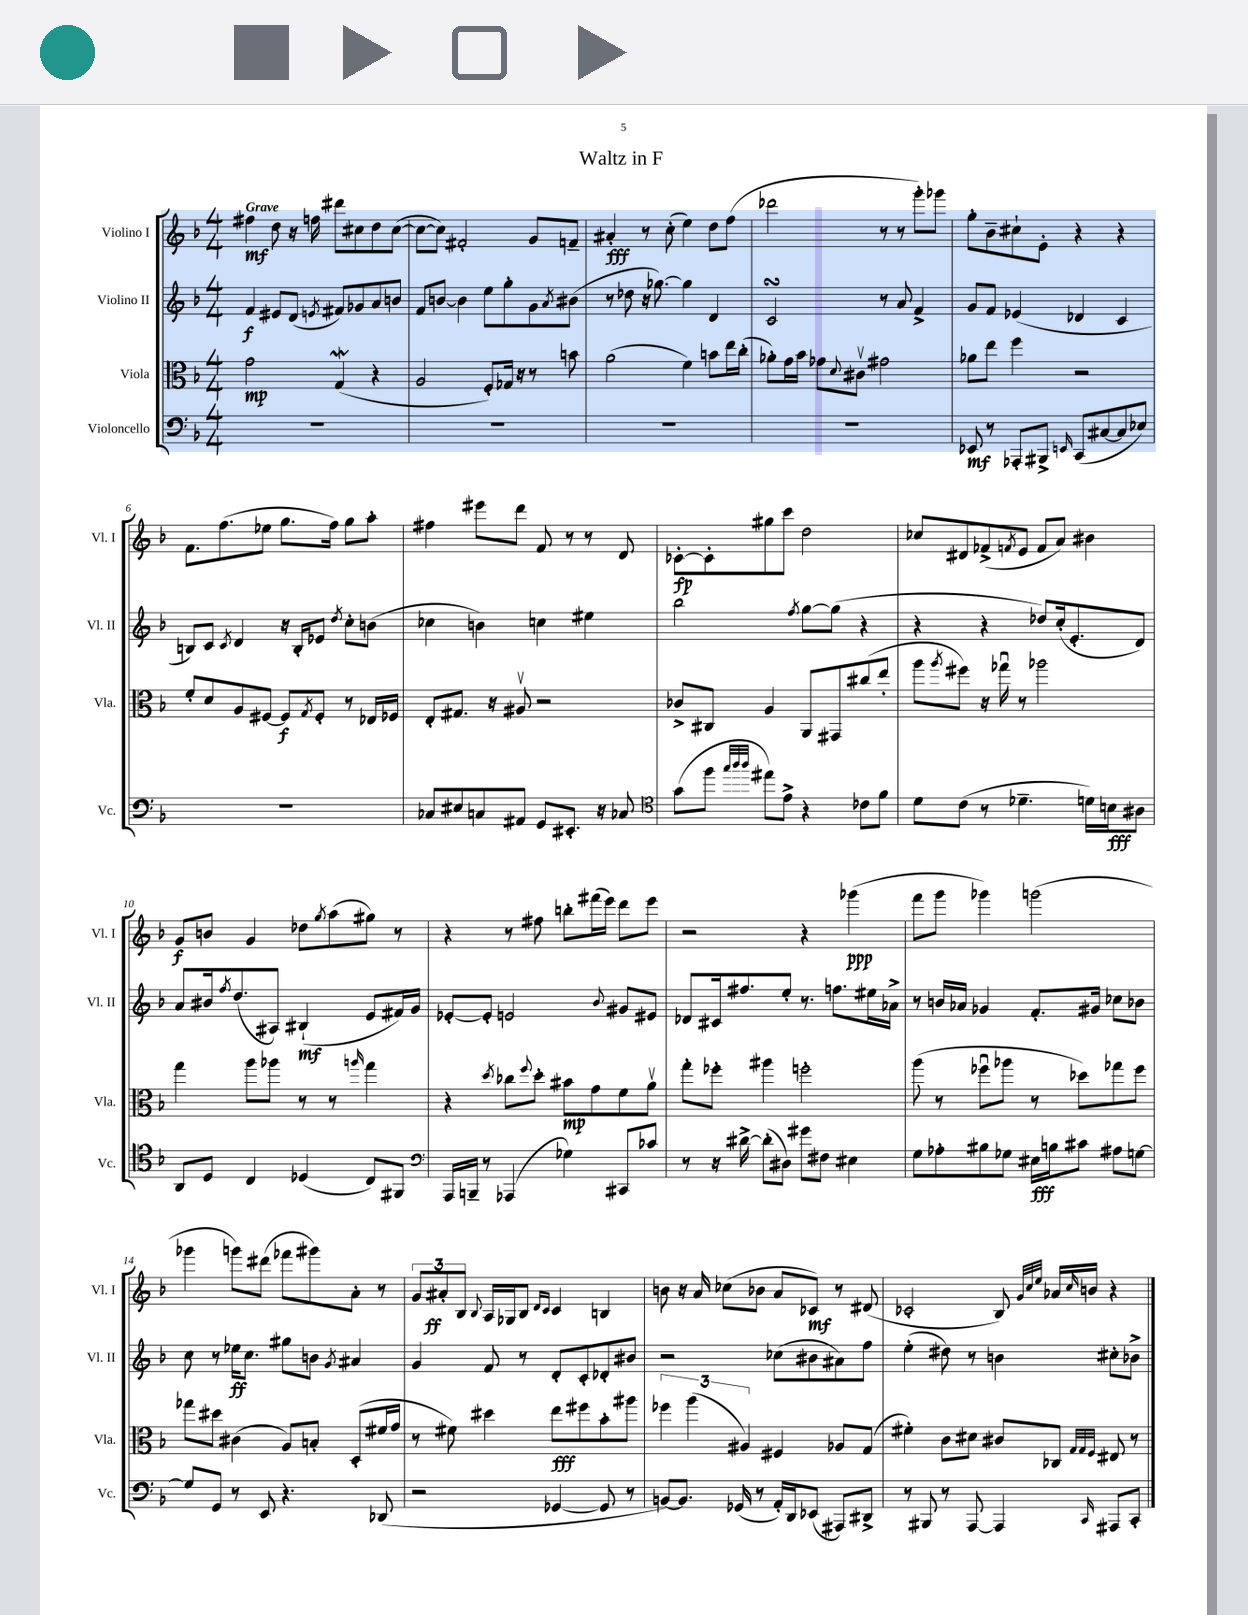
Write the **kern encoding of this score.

**kern	**dynam	**kern	**dynam	**kern	**dynam	**kern	**dynam
*part4	*part4	*part3	*part3	*part2	*part2	*part1	*part1
*staff4	*staff4	*staff3	*staff3	*staff2	*staff2	*staff1	*staff1
*I"Violoncello	*	*I"Viola	*	*I"Violino II	*	*I"Violino I	*
*I'Vc.	*	*I'Vla.	*	*I'Vl. II	*	*I'Vl. I	*
*clefF4	*	*clefC3	*	*clefG2	*	*clefG2	*
*k[b-]	*	*k[b-]	*	*k[b-]	*	*k[b-]	*
*M4/4	*	*M4/4	*	*M4/4	*	*M4/4	*
=1	=1	=1	=1	=1	=1	=1	=1
!	!	!	!	!	!	!LO:TX:a:B:t=Grave	!
1r	.	2g\	mp	4f/	f	4ff#X\	mf
.	.	.	.	8e#X/L	.	8dd\	.
.	.	.	.	(8d/J	.	16r	.
.	.	.	.	.	.	16ffn\	.
.	.	.	.	8qen/	.	.	.
.	.	(4GW/	.	8f#X/L)	.	8ddd#X\L	.
.	.	.	.	8g-X/	.	8cc#X\	.
.	.	4r	.	8a/	.	8dd\	.
.	.	.	.	8bn/J	.	([8cc#\J	.
=2	=2	=2	=2	=2	=2	=2	=2
1r	.	2A/	.	8f/L	.	8cc#\L_	.
.	.	.	.	[8bn/J	.	8cc#\J])	.
.	.	.	.	4b\]	.	2f#X'/	.
.	.	8F'/L)	.	8ee\L	.	.	.
.	.	16G-X/Jk	.	8gg'\	.	.	.
.	.	16r	.	.	.	.	.
.	.	8r	.	8g\	.	8g/L	.
.	.	.	.	8qa/	.	.	.
.	.	8bn\	.	(8b#X\J	.	8fn~/J	.
=3	=3	=3	=3	=3	=3	=3	=3
1r	.	(2a\	.	8r	.	4a#X'/	fff
.	.	.	.	8dd-X\	.	.	.
.	.	.	.	16r	.	8r	.
.	.	.	.	[8.gg-X\)	.	.	.
.	.	.	.	.	.	(8cc'\	.
.	.	4f\)	.	4gg-\]	.	4ee\)	.
.	.	8bn\L	.	4d/	.	8dd\L	.
.	.	16ee\L	.	.	.	(8ff\J	.
.	.	(16cc'\JJ	.	.	.	.	.
=4	=4	=4	=4	=4	=4	=4	=4
1r	.	8a-X'\L)	.	2csSSS/	.	2ddd-X\	.
.	.	16g\L	.	.	.	.	.
.	.	16b-\JJ	.	.	.	.	.
.	.	8g-X\L	.	.	.	.	.
.	.	8qqd/	.	.	.	.	.
.	.	8c#Xv\J	.	.	.	.	.
.	.	2g#X\	.	8r	.	8r	.
.	.	.	.	8a/	.	8r	.
.	.	.	.	4f^/	.	8ggg'\L)	.
.	.	.	.	.	.	8ggg-X\J	.
=5	=5	=5	=5	=5	=5	=5	=5
8EE-X/	mf	8a-X\L	.	8g/L	.	8gg'\L	.
8r	.	8ee\J	.	8f/J	.	8b-~\	.
8AAA-X'/L	.	4ff\	.	(4e-X/	.	8cc#X`\	.
8BBB#X^/J	.	.	.	.	.	8e'\J	.
16qqEEn/	.	.	.	.	.	.	.
(8CC/L	.	2r	.	4d-X/	.	4r	.
[8C#X/	.	.	.	.	.	.	.
8C#/]	.	.	.	4c/	.	4r	.
8E-X/J)	.	.	.	.	.	.	.
!!LO:LB:g=z
=6	=6	=6	=6	=6	=6	=6	=6
1r	.	8f'/L	.	8Bn/L)	.	8.f\L	.
.	.	8d/	.	8c/J	.	.	.
.	.	.	.	.	.	(8.ff\	.
.	.	.	.	8qc/	.	.	.
.	.	8A/	.	4d/	.	.	.
.	.	[8F#X/J	.	.	.	8ee-X\J	.
.	.	8F#/L]	f	16r	.	8.gg\L	.
.	.	.	.	16B'/KL	.	.	.
.	.	8qG/	.	.	.	.	.
.	.	8F#'/J	.	8e-X/J	.	.	.
.	.	.	.	.	.	16ff\Jk)	.
.	.	.	.	8qdd/	.	.	.
.	.	8r	.	8cc'\L	.	8gg\L	.
.	.	16E-X/LL	.	(8bn\J	.	8aa'\J	.
.	.	16F-X/JJ	.	.	.	.	.
=7	=7	=7	=7	=7	=7	=7	=7
8C-X/L	.	8E'/L	.	4cc-X\	.	4ff#X\	.
8E#X/	.	8.G#X/J	.	.	.	.	.
8Cn/	.	.	.	4bn\)	.	8eee#X\L	.
.	.	16r	.	.	.	.	.
8AA#X/J	.	8A#Xv/	.	.	.	8ddd\J	.
8GG/L	.	2r	.	4ccn\	.	8f/	.
8.EE#X'/J	.	.	.	.	.	8r	.
.	.	.	.	4ee#X\	.	8r	.
16r	.	.	.	.	.	.	.
8C-X/	.	.	.	.	.	8d/	.
=8	=8	=8	=8	=8	=8	=8	=8
*clefC4	*	*	*	*	*	*	*
(8g\L	.	8c-X^/L	.	2bb-\	.	[8c-X'\L	fp
8ff\J	.	8C#X/J	.	.	.	8c-'\]	.
32qqgg/LLL	.	.	.	.	.	.	.
32qqaa/	.	.	.	.	.	.	.
32qqaa/JJJ	.	.	.	.	.	.	.
8ee#X\L)	.	4A/	.	.	.	8gg#X\	.
8e^\J	.	.	.	.	.	8ccc\J	.
.	.	.	.	8qff/	.	.	.
4r	.	8AA/L	.	[8gg\L	.	2dd\	.
.	.	8GG#X/	.	(8gg\J]	.	.	.
8c-X\L	.	(8cc#X/	.	4r	.	.	.
8f\J	.	8ee'/J	.	.	.	.	.
=9	=9	=9	=9	=9	=9	=9	=9
8d\L	.	8aa\L	.	4r	.	8cc-X/L	.
.	.	8qaa/	.	.	.	.	.
(8c\J	.	8ff#X\J)	.	.	.	8d#X/	.
8r	.	16r	.	4r	.	(8f-X^/	.
.	.	16gg-Xu\	.	.	.	.	.
.	.	.	.	.	.	8qfn/	.
4.d-X~\	.	8r	.	.	.	8e/J	.
.	.	2aa-X\	.	8dd-X/L)	.	8f/L	.
.	.	.	.	(16cc'/k	.	8a/J)	.
.	.	.	.	8.e'/	.	.	.
16dn\LL)	.	.	.	.	.	4b#X\	.
16Bn\J	fff	.	.	.	.	.	.
8A#X\J	.	.	.	8d/J)	.	.	.
!!LO:LB:g=z
=10	=10	=10	=10	=10	=10	=10	=10
8AA/L	.	4gg\	.	8a/L	.	8g/L	f
8D/J	.	.	.	16b#X/k	.	8bn/J	.
.	.	.	.	8qff/	.	.	.
.	.	.	.	(8.dd/	.	.	.
4C/	.	8aa\L	.	.	.	4g/	.
.	.	8aa-X\J	.	8A#X/J)	.	.	.
(4D-X/	.	8r	.	(4B#X`/	mf	8dd-X\L	.
.	.	.	.	.	.	8qgg/	.
.	.	8r	.	.	.	(8aa\	.
.	.	16qqaan/	.	.	.	.	.
8C/L)	.	4gg\	.	8e/L	.	8gg#X\J)	.
8FF#X/J	.	.	.	16f#X/L)	.	8r	.
.	.	.	.	16g/JJ	.	.	.
=11	=11	=11	=11	=11	=11	=11	=11
*clefF4	*	*	*	*	*	*	*
16AAA/LL	.	4r	.	[8e-X'/L	.	4r	.
16BBBn~/JJ	.	.	.	.	.	.	.
8r	.	.	.	8e-'/J]	.	.	.
.	.	8qdd/	.	.	.	.	.
(4AAA-X/	.	8cc-X\L	.	2en/	.	8r	.
.	.	8qqff/	.	.	.	.	.
.	.	8dd'\J	.	.	.	8ff#X\	.
4G-X\)	.	8b#X\L	mp	.	.	8bbn'\L	.
.	.	8g\	.	.	.	(16fff#X\L	.
.	.	.	.	.	.	16eee\JJ)	.
.	.	.	.	8qqb-/	.	.	.
8CC#X/L	.	8f\	.	8g#X/L	.	8ddd\L	.
8c-X/J	.	8av\J	.	8e#X/J	.	8eee\J	.
=12	=12	=12	=12	=12	=12	=12	=12
8r	.	8gg'\L	.	8d-X/L	.	2r	.
16r	.	8ff-X'\J	.	16c#X/k	.	.	.
[16d#X^\	.	.	.	8.ff#X/	.	.	.
(8d#'\L]	.	4aa#X\	.	.	.	.	.
8D#X\J)	.	.	.	8ee'/J	.	.	.
8g#X\L	.	2ffn'\	.	8.r	.	4r	.
8F#X\J	.	.	.	.	.	.	.
.	.	.	.	8.ffn\L	.	.	.
4E#X\	.	.	.	.	.	(4ggg-X\	ppp
.	.	.	.	16ee#X\L	.	.	.
.	.	.	.	16a-X^\JJ	.	.	.
=13	=13	=13	=13	=13	=13	=13	=13
8G\L	.	(8aa\	.	8r	.	8fff\L	.
8A-X'\	.	8r	.	16bn/LL	.	8ggg\J	.
.	.	.	.	16a-X/JJ	.	.	.
8B#X\	.	8ff-Xu\L	.	4g-X/	.	4ggg-X\)	.
8G-X\J	.	8aa-X\J	.	.	.	.	.
16E#X\LL	fff	8r	.	8.f'/L	.	(2gggn\	.
16Bn\J	.	.	.	.	.	.	.
8c#X\J	.	8dd-X\L)	.	.	.	.	.
.	.	.	.	16g#X/Jk	.	.	.
8A#X\L	.	8gg-X\	.	8cc-X\L	.	.	.
[8Gn\J	.	8ff-\J	.	8b-X\J	.	.	.
!!LO:LB:g=z
=14	=14	=14	=14	=14	=14	=14	=14
8G/L]	.	8gg-X\L	.	8cc\	.	4ggg-X\	.
8GG/J	.	8dd#X\J	.	8r	.	.	.
8r	.	(4c#X\	.	16ee-X\KL	ff	8gggn\L)	.
.	.	.	.	8.cc\J	.	.	.
8EE/	.	.	.	.	.	(8ddd#X\J	.
4.r	.	8A/L)	.	8gg#X\L	.	8fff-X\L	.
.	.	8Bn'/J	.	8bn\J	.	8ggg#X\)	.
.	.	.	.	8qg/	.	.	.
.	.	(8D'/L	.	4a#X/	.	8a'\J	.
(8DD-X/	.	16f#X/L	.	.	.	8r	.
.	.	16g/JJ	.	.	.	.	.
=15	=15	=15	=15	=15	=15	=15	=15
2r	.	8r	.	4g/	.	12g/L	.
.	.	.	.	.	.	12a#X'/	ff
.	.	8f#X\)	.	.	.	.	.
.	.	.	.	.	.	12B-/J	.
.	.	.	.	.	.	8qqB-/	.
.	.	4dd#X\	.	8f/	.	16A/LL	.
.	.	.	.	.	.	16G-X/J	.
.	.	.	.	8r	.	8B-/J	.
.	.	.	.	.	.	16qqd/LL	.
.	.	.	.	.	.	16qqc/JJ	.
[4GG-X/	.	8ee\L	fff	8d'/L	.	4c/	.
.	.	8ff#X\	.	8c'/	.	.	.
8GG-/]	.	8b-'\	.	8d-X'/	.	4Bn/	.
8r	.	8aa#X\J	.	8b#X/J	.	.	.
=16	=16	=16	=16	=16	=16	=16	=16
[8BBn/L)	.	6ff-X\	.	2r	.	8bn\	.
8.BB/J]	.	.	.	.	.	16r	.
.	.	(6aa\	.	.	.	.	.
.	.	.	.	.	.	16a/	.
.	.	.	.	.	.	(8cc-X\L	.
(16GG-X/	.	.	.	.	.	.	.
.	.	6A#X/)	.	.	.	.	.
8r	.	.	.	.	.	8b-X\J	.
16AA'/LL)	.	4F#X/	.	(8cc-X\L	.	8a/L	.
16DD/J	.	.	.	.	.	.	.
(8EE-X/J	.	.	.	8b#X\	.	8c-X/J)	mf
8AAA#X/L)	.	8A-X/L	.	8a#X\)	.	8r	.
8DD#X^/J	.	(8G/J	.	8ff\J	.	(8d#X/	.
=17	=17	=17	=17	=17	=17	=17	=17
8r	.	4f#X'\)	.	(4ee'\	.	2c-X'/	.
8BBB#X/	.	.	.	.	.	.	.
8r	.	8c\L	.	8dd#X\)	.	.	.
[8AAA/	.	8d#X\J	.	8r	.	.	.
4AAA/]	.	8c#X/L	.	4bn\	.	8B-/)	.
.	.	.	.	.	.	32qqg/LLL	.
.	.	.	.	.	.	32qqcc/	.
.	.	.	.	.	.	32qqee/JJJ	.
.	.	8C-X/J	.	.	.	16a-X/LL	.
.	.	.	.	.	.	16qqcc/	.
.	.	.	.	.	.	16bn/JJ	.
.	.	32qqG/LLL	.	.	.	.	.
.	.	32qqG/	.	.	.	.	.
16qqCC/	.	32qqF/JJJ	.	.	.	.	.
8AAA#X/L	.	8E#X/	.	8cc#X'\L	.	4r	.
8CC'/J	.	8r	.	8b-X^\J	.	.	.
==	==	==	==	==	==	==	==
*-	*-	*-	*-	*-	*-	*-	*-
